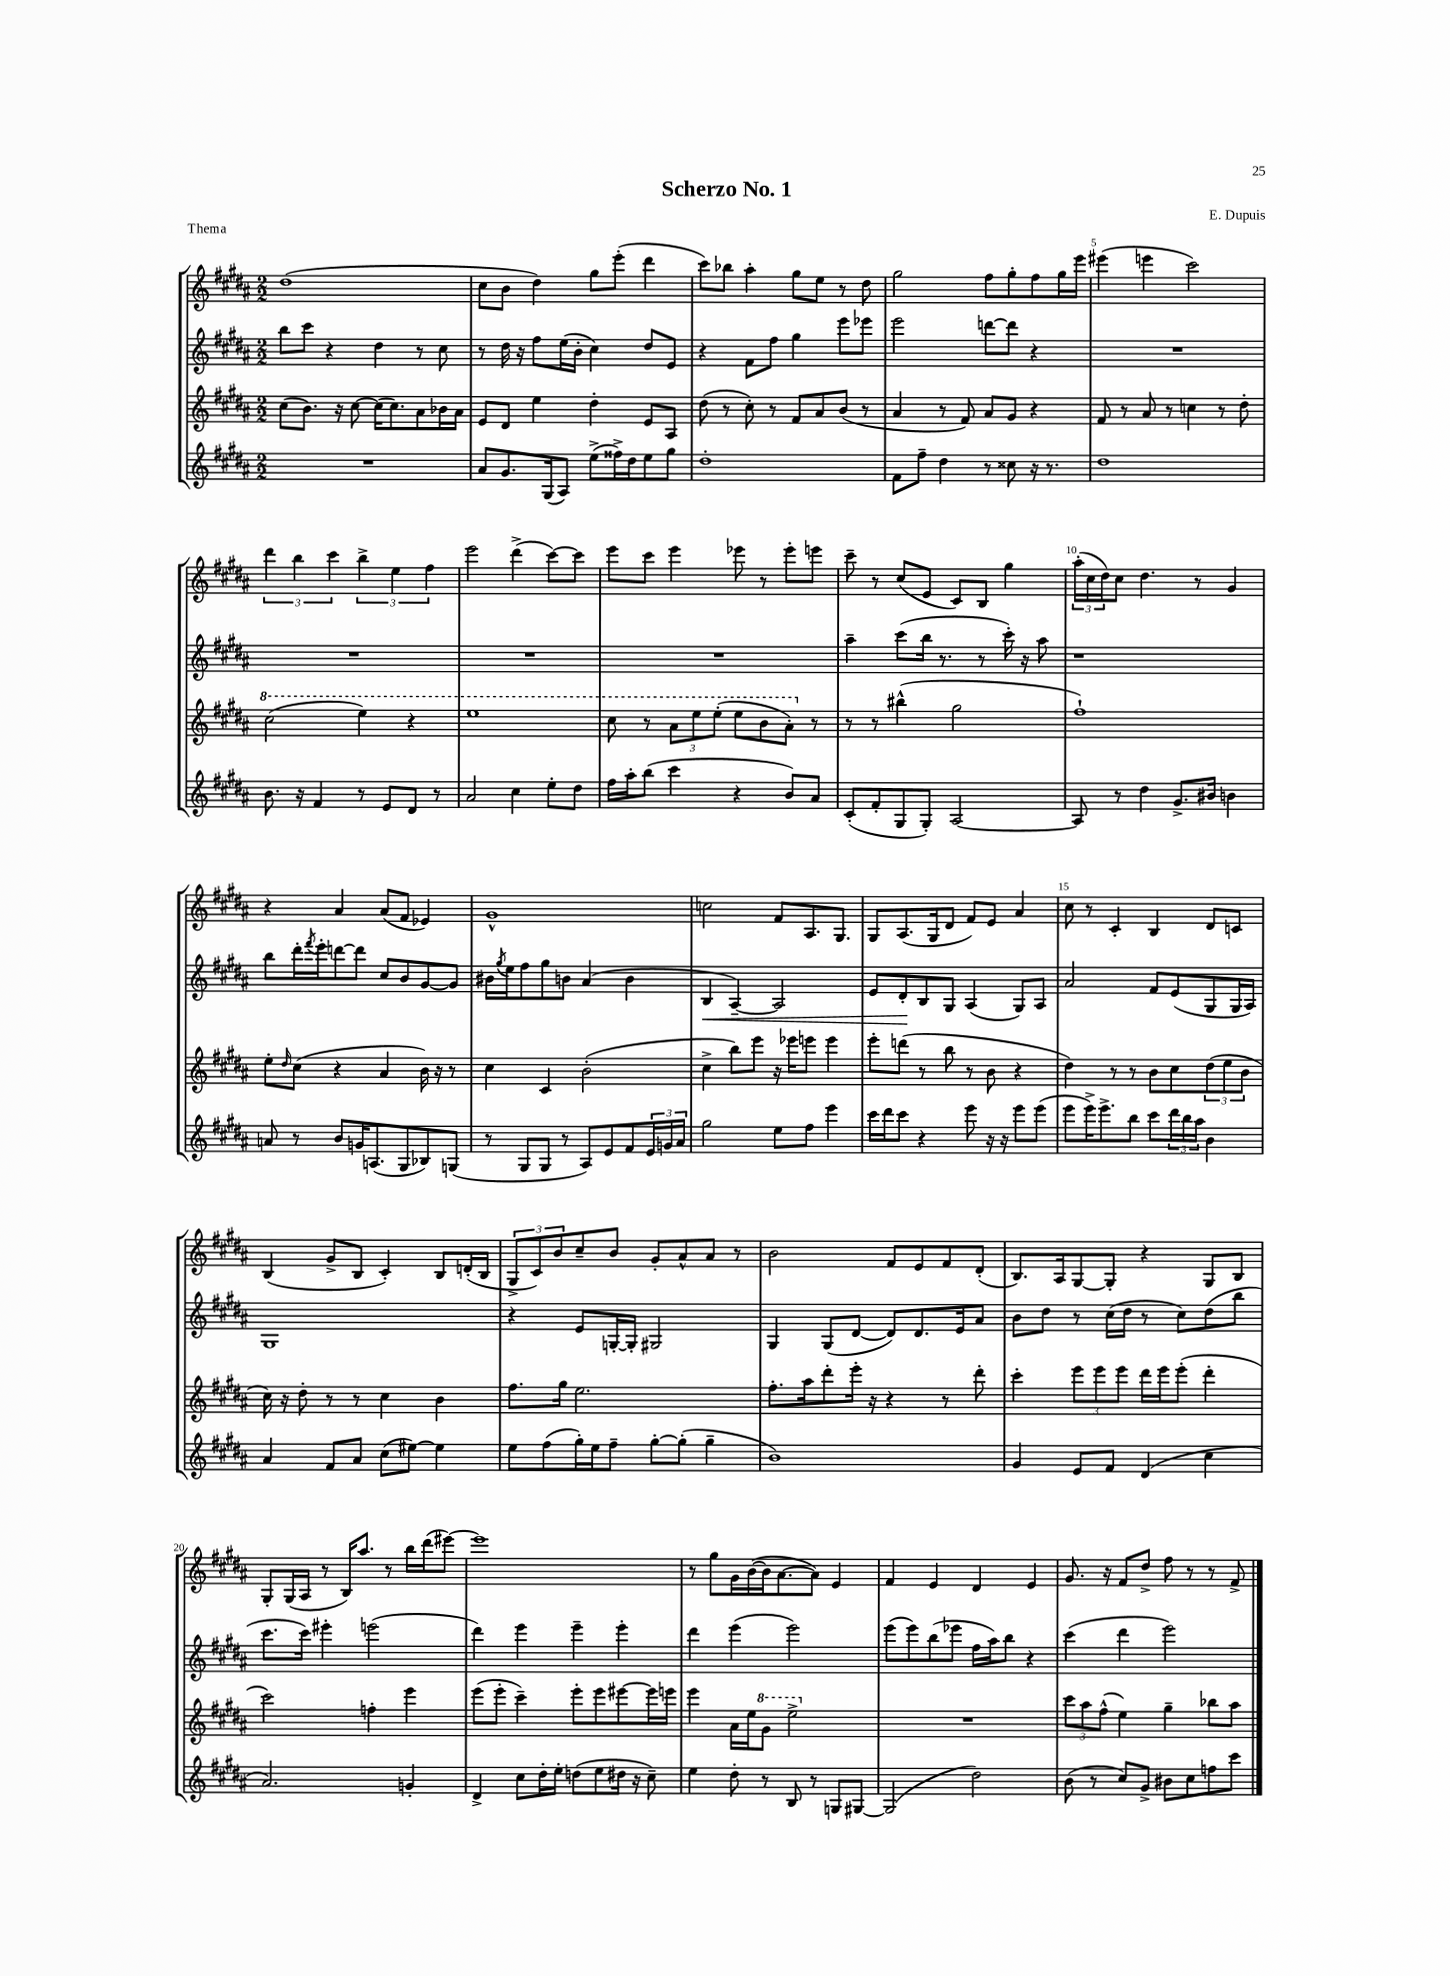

**kern	**kern	**kern	**kern
*staff4	*staff3	*staff2	*staff1
*clefG2	*clefG2	*clefG2	*clefG2
*k[f#c#g#d#a#]	*k[f#c#g#d#a#]	*k[f#c#g#d#a#]	*k[f#c#g#d#a#]
*M2/2	*M2/2	*M2/2	*M2/2
1r	(8cc#	8bb	(1dd#
.	8.b)	8ccc#	.
.	.	4r	.
.	16r	.	.
.	[8cc#	.	.
.	(16cc#]	4dd#	.
.	8.cc#)	.	.
.	8a#	8r	.
.	16b-	8cc#	.
.	16a#	.	.
=	=	=	=
8a#	8e	8r	8cc#
8.g#	8d#	16dd#	8b
.	.	16r	.
.	4ee	8ff#	4dd#)
(16G#	.	.	.
8A#)	.	(16ee	.
.	.	16b'	.
(8ee^	4dd#'	4cc#)	8gg#
16ff##^)	.	.	(8eee'
16dd#	.	.	.
8ee	8e	8dd#	4ddd#
8gg#	8A#	8e	.
=	=	=	=
1dd#'	(8dd#	4r	8ccc#)
.	8r	.	8bb-
.	8cc#')	8f#	4aa#'
.	8r	8ff#	.
.	8f#	4gg#	8gg#
.	8a#	.	8ee
.	(8b	8eee	8r
.	8r	8eee-	8dd#
=	=	=	=
8f#	4a#	2eee	2gg#
8ff#~	.	.	.
4dd#	8r	.	.
.	8f#)	.	.
8r	8a#	[8ddd	8ff#
8cc##	8g#	8ddd]	8gg#'
16r	4r	4r	8ff#
8.r	.	.	.
.	.	.	16gg#
.	.	.	16eee
=	=	=	=
1dd#	8f#	1r	(4eee#
.	8r	.	.
.	8a#	.	4eee
.	8r	.	.
.	4cc	.	2ccc#)
.	8r	.	.
.	8dd#'	.	.
=	=	=	=
8.b	(2ccc#	1r	6ddd#
.	.	.	6bb
16r	.	.	.
4f#	.	.	.
.	.	.	6ccc#
8r	4eee)	.	6bb^
8e	.	.	.
.	.	.	6ee
8d#	4r	.	.
.	.	.	6ff#
8r	.	.	.
=	=	=	=
2a#	1eee	1r	2eee
4cc#	.	.	(4ddd#^
8ee'	.	.	[8ccc#)
8dd#	.	.	8ccc#]
=	=	=	=
16ff#	8ccc#	1r	8eee
16aa#'	.	.	.
(8bb	8r	.	8ccc#
4ccc#	12aa#	.	4eee
.	12eee	.	.
.	(12eee'	.	.
4r	8eee	.	8eee-
.	8bb	.	8r
8b)	8aa#')	.	8eee-'
8a#	8r	.	8eee
=	=	=	=
(8c#'	8r	4aa#~	8ccc#~
8f#'	8r	.	8r
8G#	(4bb#^^	(8ccc#	(8cc#
8G#')	.	16bb	8e
.	.	8.r	.
[2A#	2gg#	.	8c#)
.	.	8r	8B
.	.	16ccc#')	4gg#
.	.	16r	.
.	.	8aa#	.
=	=	=	=
8A#]	1ff#`)	1r	(24aa#'
.	.	.	24cc#
.	.	.	24dd#)
8r	.	.	8cc#
4dd#	.	.	4.dd#
8.g#^	.	.	.
.	.	.	8r
16b#	.	.	.
4b	.	.	4g#
=	=	=	=
8a	8ee'	8bb	4r
.	16qqdd#	.	.
8r	(8cc#	16ddd#'	.
.	.	8qfff#	.
.	.	16eee'	.
8b	4r	[8ddd	4a#
16g	.	8ddd]	.
(8.A	.	.	.
.	4a#	8cc#	(8a#
8G#	.	8b	8f#
8B-)	16b)	[8g#	4e-)
.	16r	.	.
(8G	8r	8g#]	.
=	=	=	=
8r	4cc#	16b#	1g#^^
.	.	8qgg#	.
.	.	16ee	.
8G#	.	8ff#	.
8G#	4c#	8gg#	.
8r	.	8b	.
8A#)	(2b'	(4a#	.
8e	.	.	.
8f#	.	4b	.
24e	.	.	.
24g	.	.	.
24a#	.	.	.
=	=	=	=
2gg#	4cc#^	4B	2cc
.	8bb)	[4A#~)	.
.	8eee	.	.
8ee	16r	2A#]	8f#
.	16eee-	.	.
8ff#	8eee	.	8.A#
4eee	4eee	.	.
.	.	.	8.G#
=	=	=	=
16ccc#	8eee'	8e	8G#
16ddd#	.	.	.
8ccc#	(8ddd	8d#'	(8.A#
4r	8r	8B	.
.	.	.	16G#
.	8bb	8G#	8d#
8eee	8r	(4A#	8f#)
16r	8b	.	8e
16r	.	.	.
8eee	4r	8G#)	4a#
(8eee	.	8A#	.
=	=	=	=
8eee	4dd#)	2a#	8cc#
16eee^)	.	.	8r
8.eee^	.	.	.
.	8r	.	4c#'
8bb	8r	.	.
8ccc#	8b	8f#	4B
24ddd#	8cc#	(8e	.
24bb	.	.	.
24aa#	.	.	.
4b	(12dd#	8G#	8d#
.	12ee	.	.
.	.	16G#	8c
.	12b	.	.
.	.	16A#)	.
=	=	=	=
4a#	16cc#)	1G#	(4B
.	16r	.	.
.	8dd#'	.	.
8f#	8r	.	8g#^
8a#	8r	.	8B
(8cc#	4cc#	.	4c#')
[8ee#)	.	.	.
4ee#]	4b	.	8B
.	.	.	(16d'
.	.	.	16B
=	=	=	=
8ee	8.ff#	4r	12G#^
.	.	.	12c#)
(8ff#	.	.	.
.	.	.	12b
.	16gg#	.	.
16gg#')	2.ee	8e	8cc#~
16ee	.	.	.
8ff#~	.	[16G'	8b
.	.	16G']	.
[8gg#'	.	2G#	8g#'
(8gg#']	.	.	8a#^^
4gg#~	.	.	8a#
.	.	.	8r
=	=	=	=
1b)	8.ff#'	4G#	2b
.	16aa#	.	.
.	8ddd#'	(8G#	.
.	16eee'	[8d#	.
.	16r	.	.
.	4r	8d#])	8f#
.	.	8.d#	8e
.	8r	.	8f#
.	.	16e	.
.	8ddd#'	8a#	(8d#'
=	=	=	=
4g#	4ccc#'	8b	8.B)
.	.	8dd#	.
.	.	.	16A#
8e	12eee	8r	[8G#
.	12eee	.	.
8f#	.	(16cc#	8G#']
.	12eee	.	.
.	.	16dd#	.
(4d#	16ddd#	8r	4r
.	16eee	.	.
.	(8eee'	8cc#)	.
4cc#	4ddd#'	(8dd#	8G#
.	.	8bb	8B
=	=	=	=
2.a#)	2ccc#)	8.ccc#	8G#'
.	.	.	(16G#
.	.	16ccc#)	16A#
.	.	4eee#'	8r
.	.	.	16B)
.	.	.	8.aa#
.	4ff'	(2eee	.
.	.	.	8r
4g'	4eee	.	16bb
.	.	.	(16ddd#
.	.	.	[8eee#)
=	=	=	=
4d#^	(8eee	4ddd#)	1eee#]
.	8eee'	.	.
8cc#	4ccc#~)	4eee	.
16dd#'	.	.	.
16ee'	.	.	.
(8dd	8eee'	4eee~	.
8ee	8eee	.	.
16dd#	[8eee#	4eee'	.
16r	.	.	.
8cc#~)	16eee#]	.	.
.	16eee	.	.
=	=	=	=
4ee	4eee	4ddd#	8r
.	.	.	8gg#
8dd#'	16a#	(4eee	16g#
.	16ee	.	([16b
8r	8gg#	.	16b]
.	.	.	[8.a#
8B	2eee^	2eee)	.
8r	.	.	8a#])
8G	.	.	4e
[8G#	.	.	.
=	=	=	=
(2G#]	1r	(8eee	4f#
.	.	8eee)	.
.	.	(8bb	4e
.	.	8eee-	.
2dd#)	.	16ff#	4d#
.	.	16aa#)	.
.	.	8bb	.
.	.	4r	4e
=	=	=	=
(8b	12ccc#	(4ccc#	8.g#
.	12aa#	.	.
8r	.	.	.
.	(12ff#^^	.	.
.	.	.	16r
8cc#)	4ee)	4ddd#	8f#
8g#^	.	.	8dd#^
8b#	4gg#~	2eee)	8ff#
8cc#	.	.	8r
8ff	8bb-	.	8r
8ccc#	8aa#	.	8f#^
==	==	==	==
*-	*-	*-	*-
